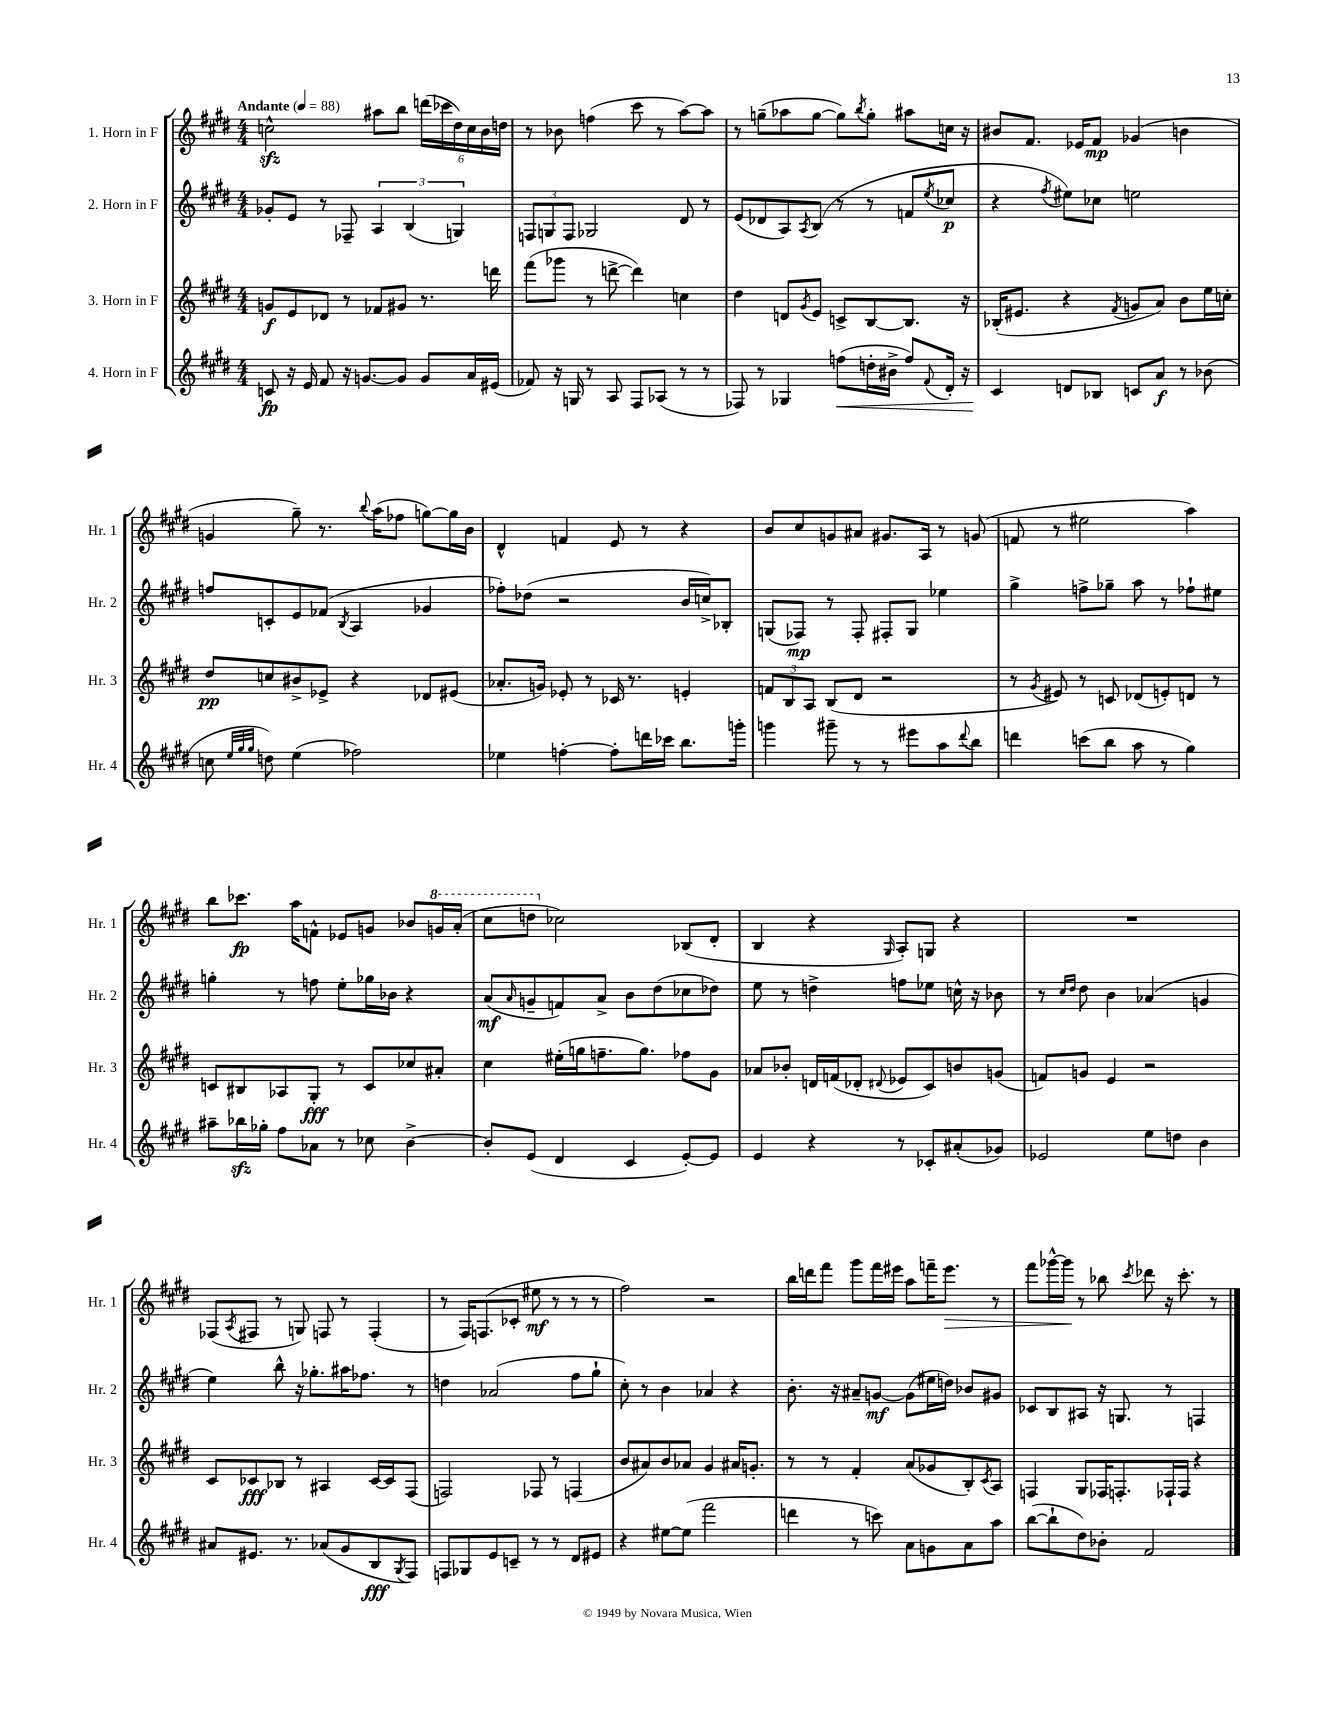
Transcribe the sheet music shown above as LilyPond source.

<<
\new StaffGroup <<
\new Staff = "s0" \with { instrumentName = "1. Horn in F" shortInstrumentName = "Hr. 1" } {
    \clef treble \key e \major \numericTimeSignature \time 4/4 \tempo "Andante" 4 = 88
    c''2-^\sfz ais''8 b''8 \tuplet 6/4 { d'''16( ces'''16 dis''16) c''16 b'16 d''16 } |
    r8 bes'8 f''4( cis'''8 r8 a''8~) a''8 |
    r8 g''8--( aes''8 g''8~ g''8) \acciaccatura { b''8 } g''8-. ais''8 c''16 r16 |
    bis'8 fis'8. ees'16 fis'8\mp ges'4( b'4 |
    g'4 gis''8--) r8. \appoggiatura { b''8 } a''16( fes''8 g''8~) g''16 b'16 |
    dis'4-^ f'4 e'8 r8 r4 |
    b'8 cis''8 g'8 ais'8 gis'8. a16 r8 g'8( |
    f'8 r8 eis''2 a''4) |
    b''8 ces'''8.\fp a''16 f'8-^ ees'8 g'8 bes'8 \ottava #1 g''16 a''16-.( |
    cis'''8 d'''8 \ottava #0 ces''2) bes8( dis'8-. |
    b4 r4 \grace { gis16 } a8-.) g8 r4 |
    R1 |
    fes8( \acciaccatura { a8 } fis8 r8 g8) f8 r8 f4-.( |
    r8 fis16) f8.( ces'8-. eis''8\mf r8 r8 r8 |
    fis''2) r2 |
    b''16 d'''16 fis'''8 gis'''8 fis'''16 eis'''16 a''8 f'''16-- eis'''8.\> r8 |
    fis'''8 ges'''16~-^ ges'''16\! r8 bes''8 \acciaccatura { cis'''8 } des'''8 r16 cis'''8.-. r8 \bar "|." |
}
\new Staff = "s1" \with { instrumentName = "2. Horn in F" shortInstrumentName = "Hr. 2" } {
    \clef treble \key e \major \numericTimeSignature \time 4/4
    ges'8-. e'8 r8 fes8-- \tuplet 3/2 { a4 b4( g4) } |
    \tuplet 3/2 { f8 g8 f8 } ges2 dis'8 r8 |
    e'8( des'8 a8) \acciaccatura { a8 } b8( r8 r8 f'8 \acciaccatura { e''8 } ces''8\p |
    r4 \acciaccatura { fis''8 } eis''8) ces''8 e''2 |
    f''8 c'8-. e'8 fes'8( \acciaccatura { b8 } a4 ges'4 |
    fes''8-.) des''8( r2 b'16 c''16->) bes8-. |
    g8( fes8\mp) r8 fes8-. fis8-. g8 ees''4 |
    gis''4-> f''8-> ges''8-- a''8 r8 fes''8-! eis''8 |
    g''4-. r8 f''8 e''8-. ges''16 bes'16 r4 |
    a'8\mf( \grace { a'16 } g'8-- f'8) a'8-> b'8 dis''8( ces''8 des''8) |
    e''8 r8 d''4-> f''8 ees''8 c''16-^ r16 bes'8 |
    r8 \grace { cis''16 dis''16 } dis''8 b'4 aes'4( g'4 |
    e''4) b''8-^ r16 ges''8.-. ais''16 fes''8. r8 |
    d''4 aes'2( fis''8 gis''8-! |
    cis''8-.) r8 b'4 aes'4 r4 |
    b'8.-. r16 ais'8-- g'8~\mf g'8( eis''16 d''16) bes'8 gis'8 |
    ces'8 b8 ais8 r16 g8. r8 f4 \bar "|." |
}
\new Staff = "s2" \with { instrumentName = "3. Horn in F" shortInstrumentName = "Hr. 3" } {
    \clef treble \key e \major \numericTimeSignature \time 4/4
    g'8\f e'8 des'8 r8 fes'8 gis'8 r8. d'''16 |
    fis'''8( ges'''8 r8 d'''8~-> d'''4) c''4 |
    dis''4 d'8 \acciaccatura { gis'8 } e'8 c'8-> b8~ b8. r16 |
    bes16-.( eis'8. r4 \acciaccatura { fis'8 } g'8 a'8) b'8 e''16 c''16-. |
    dis''8\pp c''8 bis'8-> ees'8-> r4 des'8 eis'8( |
    aes'8.-. g'16) ees'8-. r8 ces'16 r8. e'4-. |
    \tuplet 3/2 { f'8 b8 a8 } b8( dis'8 r2 |
    r8 \acciaccatura { gis'8 } eis'8) r8 c'8 des'8( e'8-.) d'8 r8 |
    c'8 bis8 aes8 gis8-.\fff r8 c'8 ces''8 ais'8-. |
    cis''4 eis''16-.( g''16 f''8.-- g''8.) fes''8 gis'8 |
    aes'8 bes'8-. d'16 f'16( des'8-. \appoggiatura { dis'8 } ees'8 cis'8) b'8 g'8( |
    f'8) g'8 e'4 r2 |
    cis'8 ces'8\fff bes8 r8 ais4 ces'16~ ces'16 fis8( |
    f2) fes8 r8 f4( |
    b'8 ais'8) b'8 aes'8 gis'4 ais'16 g'8.-. |
    r8 r8 fis'4-. a'8( ges'8 b8-.) \acciaccatura { cis'8 } a8 |
    f4 gis8 fes16 f8.-. fes16-! fes16 r4 \bar "|." |
}
\new Staff = "s3" \with { instrumentName = "4. Horn in F" shortInstrumentName = "Hr. 4" } {
    \clef treble \key e \major \numericTimeSignature \time 4/4
    c'8\fp r16 e'16 fis'8 r16 g'8.~ g'8 g'8 a'16 eis'16( |
    fes'8) r16 g16 r8 a8 fis8 aes8( r8 r8 |
    fes8) r8 ges4 f''8\<( d''16-. bis'16-> f''8) \appoggiatura { fis'8 } dis'16-. r16 |
    cis'4\! d'8 bes8 c'8 a'8\f r8 bes'8( |
    c''8 \grace { e''32 gis''32 gis''32 } d''8) e''4( fes''2) |
    ees''4 f''4~-. f''8-. d'''16 ces'''16 b''8. g'''16-. |
    g'''4 gis'''8-- r8 r8 eis'''8 a''8 \appoggiatura { dis'''8 } b''8 |
    d'''4 c'''8( b''8 a''8 r8 gis''4) |
    ais''8-- bes''16\sfz ges''16-. fis''8 aes'8 r8 ces''8 b'4~-> |
    b'8-. e'8( dis'4 cis'4 e'8~-.) e'8 |
    e'4 r4 r8 ces'8-. ais'8-.( ges'8) |
    ees'2 e''8 d''8 b'4 |
    ais'8 eis'8. r8. aes'8( gis'8 b8\fff \acciaccatura { gis8 } fis8) |
    f8 ges8 e'8 c'8-- r8 r8 dis'8 eis'8 |
    r4 eis''8~ eis''8( fis'''2 |
    d'''4 r8 c'''8) a'8 g'8 a'8 a''8 |
    b''8~( b''8-! dis''8) bes'8-. fis'2 \bar "|." |
}
>>
>>
\layout { \context { \Score \remove "Bar_number_engraver" } }
